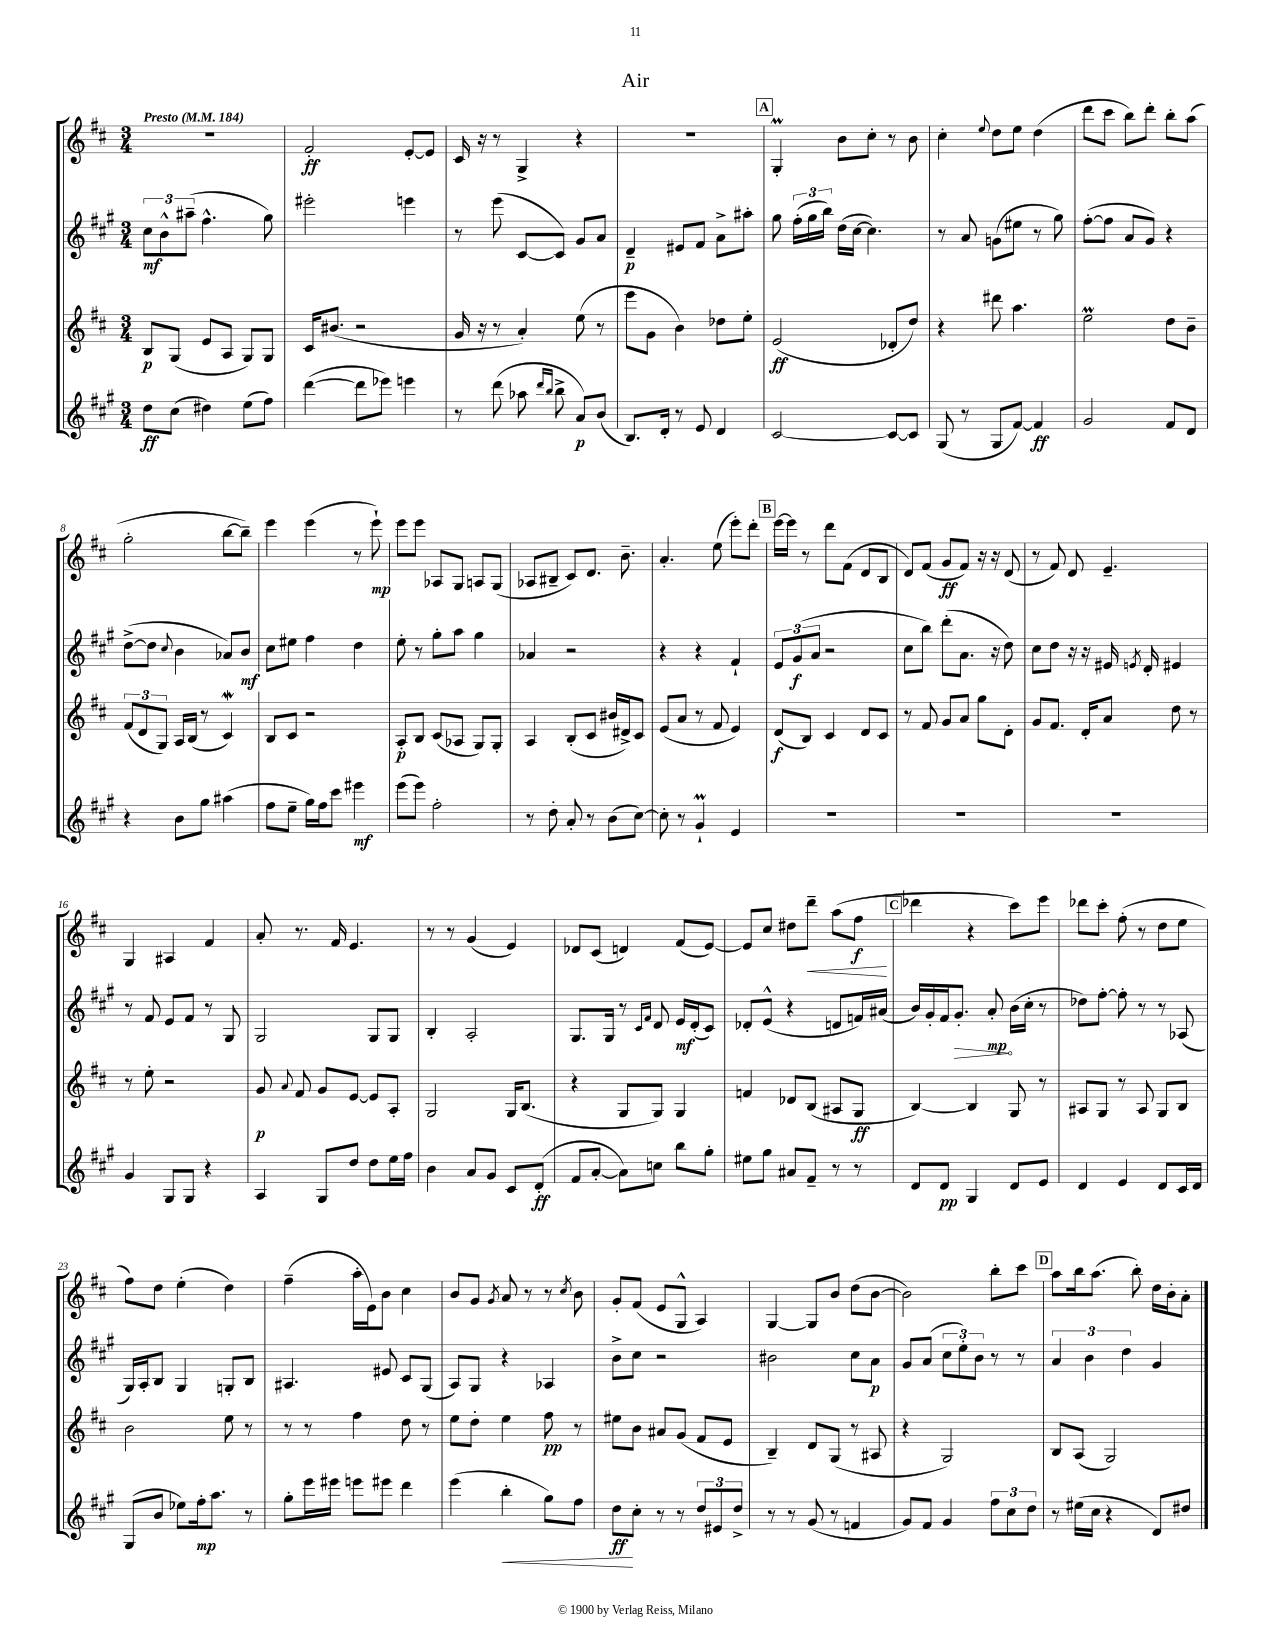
\header { title = "Air" }
<<
\new StaffGroup <<
\new Staff = "s0" {
    \clef treble \key d \major \numericTimeSignature \time 3/4 \tempo "Presto" 4 = 184
    \autoBeamOff r2. |
    fis'2-.\ff e'8[~-. e'8] |
    cis'16 r16 r8 g4-> r4 |
    R2. |
    \mark \markup { \box "A" } g4-.\prall b'8[ cis''8]-. r8 b'8 |
    cis''4-. \appoggiatura { e''8 } d''8[ e''8] d''4( |
    d'''8[ cis'''8] b''8[) d'''8]-. b''8[-. a''8]( |
    g''2-. b''8[~ b''8]--) |
    e'''4 e'''4( r8 e'''8-!\mp) |
    e'''8[ e'''8] aes8[ g8] a8[ g8]( |
    aes8[ bis8]-- cis'8[) d'8.] b'8.-- |
    a'4.-. e''8( e'''8[-.) d'''8]-. |
    \mark \markup { \box "B" } e'''16[~ e'''16] r8 d'''8[ fis'8]( d'8[ b8] |
    d'8[) fis'8]( g'8[\ff fis'8]) r16 r16 d'8( |
    r8 fis'8) d'8 e'4.-- |
    g4 ais4 fis'4 |
    a'8-. r8. fis'16 e'4. |
    r8 r8 g'4( e'4) |
    des'8[ cis'8]( d'4) fis'8[( e'8]~) |
    e'8[ cis''8] dis''8[ d'''8]--\< a''8[( fis''8]\f\! |
    \mark \markup { \box "C" } des'''4 r4 cis'''8[) e'''8] |
    des'''8[ cis'''8]-. fis''8-.( r8 d''8[ e''8] |
    fis''8[) d''8] e''4-.( d''4) |
    fis''4--( a''16[-. e'16) b'8] cis''4 |
    b'8[ g'8] \acciaccatura { g'8 } a'8 r8 r8 \acciaccatura { cis''8 } b'8 |
    g'8[-. fis'8]( e'8[ g8]-^ a4) |
    g4~ g8[ b'8] d''8[( b'8]~ |
    b'2) b''8[-. cis'''8] |
    \mark \markup { \box "D" } a''8[ b''16 a''8.]( b''8-.) d''16[ b'16-. a'8]-. \bar "|." |
}
\new Staff = "s1" {
    \clef treble \key a \major \numericTimeSignature \time 3/4
    \autoBeamOff \tuplet 3/2 { cis''8[\mf b'8-^ ais''8]--( } fis''4.-^ gis''8) |
    eis'''2-. e'''4 |
    r8 e'''8( cis'8[~ cis'8]) gis'8[ a'8] |
    d'4--\p eis'8[ fis'8] a'8[-> ais''8]-. |
    \mark \markup { \box "A" } gis''8 \tuplet 3/2 { fis''16[-.( gis''16 b''16]) } d''16[( cis''16]~ cis''4.) |
    r8 a'8 g'8[( eis''8] r8 gis''8) |
    fis''8[~-.( fis''8] a'8[ gis'8]) r4 |
    d''8[~->( d''8] \appoggiatura { cis''8 } b'4 aes'8[) b'8]\mf |
    cis''8[ eis''8] fis''4 d''4 |
    e''8-. r8 gis''8[-. a''8] gis''4 |
    aes'4 r2 |
    r4 r4 fis'4-! |
    \mark \markup { \box "B" } \tuplet 3/2 { e'8[ gis'8\f( a'8] } r2 |
    cis''8[ b''8]) d'''8[-.( a'8.] r16 d''8) |
    cis''8[ d''8] r16 r16 eis'16 \acciaccatura { e'8 } d'16-. eis'4 |
    r8 fis'8 e'8[ fis'8] r8 gis8 |
    gis2 gis8[ gis8] |
    b4-. a2-. |
    gis8.[ gis16] r8 \grace { cis'16[ fis'16] } d'8 e'16[\mf d'16-.( cis'8]) |
    des'8[-. e'8]-^( r4 d'8[ f'16) ais'16]( |
    \mark \markup { \box "C" } b'16[) gis'16-. fis'16 \once \override Hairpin.circled-tip = ##t gis'8.]-.\> a'8-.\mp\! b'16[( cis''16]-. r8 |
    des''8[) fis''8]~-. fis''8-. r8 r8 aes8( |
    gis16[) a16-. b8] gis4 g8[-. b8] |
    ais4. eis'8 cis'8[ gis8]( |
    a8[) gis8] r4 aes4 |
    b'8[-> cis''8] r2 |
    bis'2 cis''8[ a'8]\p |
    gis'8[ a'8]( \tuplet 3/2 { cis''8[ e''8-.) b'8] } r8 r8 |
    \mark \markup { \box "D" } \tuplet 3/2 { a'4 b'4 d''4 } gis'4 \bar "|." |
}
\new Staff = "s2" {
    \clef treble \key d \major \numericTimeSignature \time 3/4
    \autoBeamOff b8[\p g8]( e'8[ a8] g8[) g8] |
    cis'16[ bis'8.]( r2 |
    g'16 r16 r8 a'4-.) e''8( r8 |
    e'''8[ g'8] b'4) des''8[ e''8]-. |
    \mark \markup { \box "A" } e'2\ff( des'8[-. d''8]) |
    r4 dis'''8 a''4. |
    e''2\prall d''8[ b'8]-- |
    \tuplet 3/2 { fis'8[( d'8 g8]) } a16[ b16]( r8 cis'4\mordent) |
    b8[ cis'8] r2 |
    a8[-.\p b8] cis'8[( aes8] g8[) g8]-. |
    a4 b8[-.( cis'8] bis'16[ dis'16->) cis'8] |
    e'8[( a'8] r8 fis'8 e'4) |
    \mark \markup { \box "B" } d'8[\f( b8]) cis'4 d'8[ cis'8] |
    r8 fis'8 g'8[ a'8] g''8[ d'8]-. |
    g'8[ fis'8.] d'16[-. a'8] d''8 r8 |
    r8 e''8-. r2 |
    g'8\p \appoggiatura { a'8 } fis'8 g'8[ e'8]~ e'8[ a8]-. |
    g2 g16[ b8.]( |
    r4 g8[ g8]) g4 |
    f'4 des'8[ b8]( ais8[ g8]\ff |
    \mark \markup { \box "C" } b4~) b4 g8 r8 |
    ais8[ g8] r8 ais8 g8[ b8] |
    b'2 e''8 r8 |
    r8 r8 fis''4 d''8 r8 |
    e''8[ d''8]-. e''4 fis''8\pp r8 |
    eis''8[ b'8] ais'8[ g'8]( fis'8[ e'8] |
    b4--) d'8[ g8]( r8 ais8 |
    r4 g2) |
    \mark \markup { \box "D" } b8[ a8]( g2) \bar "|." |
}
\new Staff = "s3" {
    \clef treble \key a \major \numericTimeSignature \time 3/4
    \autoBeamOff d''8[\ff cis''8]( dis''4) e''8[( fis''8]) |
    d'''4~( d'''8[ ees'''8]) e'''4 |
    r8 d'''8( aes''8 \grace { d'''16[ b''16] } b''8-> a'8[\p) b'8]( |
    b8.[) d'16]-. r8 e'8 d'4 |
    \mark \markup { \box "A" } cis'2~ cis'8[~ cis'8] |
    gis8( r8 gis8[ fis'8]~) fis'4\ff |
    gis'2 fis'8[ d'8] |
    r4 b'8[ gis''8] ais''4( |
    fis''8[ e''8]-- gis''16[) fis''16 cis'''8] eis'''4\mf |
    e'''8[( e'''8]) fis''2-. |
    r8 d''8-. a'8-. r8 b'8[( cis''8]~) |
    cis''8-. r8 gis'4-!\prall e'4 |
    \mark \markup { \box "B" } R2. |
    R2. |
    R2. |
    gis'4 gis8[ gis8] r4 |
    a4 gis8[ d''8] d''8[ e''16 fis''16] |
    b'4 a'8[ gis'8] cis'8[ d'8]-.\ff( |
    fis'8[ a'8]~-. a'8[) c''8] b''8[ gis''8]-. |
    eis''8[ gis''8] ais'8[ fis'8]-- r8 r8 |
    \mark \markup { \box "C" } d'8[ d'8]\pp gis4 d'8[ e'8] |
    d'4 e'4 d'8[ cis'16 d'16] |
    gis8[( b'8] ees''8[) fis''16-.\mp a''8.] r8 |
    gis''8[-. e'''16 eis'''16] e'''8[ eis'''8] d'''4 |
    e'''4( b''4-.\< gis''8[) fis''8] |
    d''8[\ff\! cis''8]-. r8 r8 \tuplet 3/2 { d''8[ eis'8 d''8]-> } |
    r8 r8 gis'8( r8 f'4 |
    gis'8[) fis'8] gis'4 \tuplet 3/2 { fis''8[ cis''8 d''8] } |
    \mark \markup { \box "D" } r8 eis''16[( cis''16] r4 d'8[) dis''8] \bar "|." |
}
>>
>>
